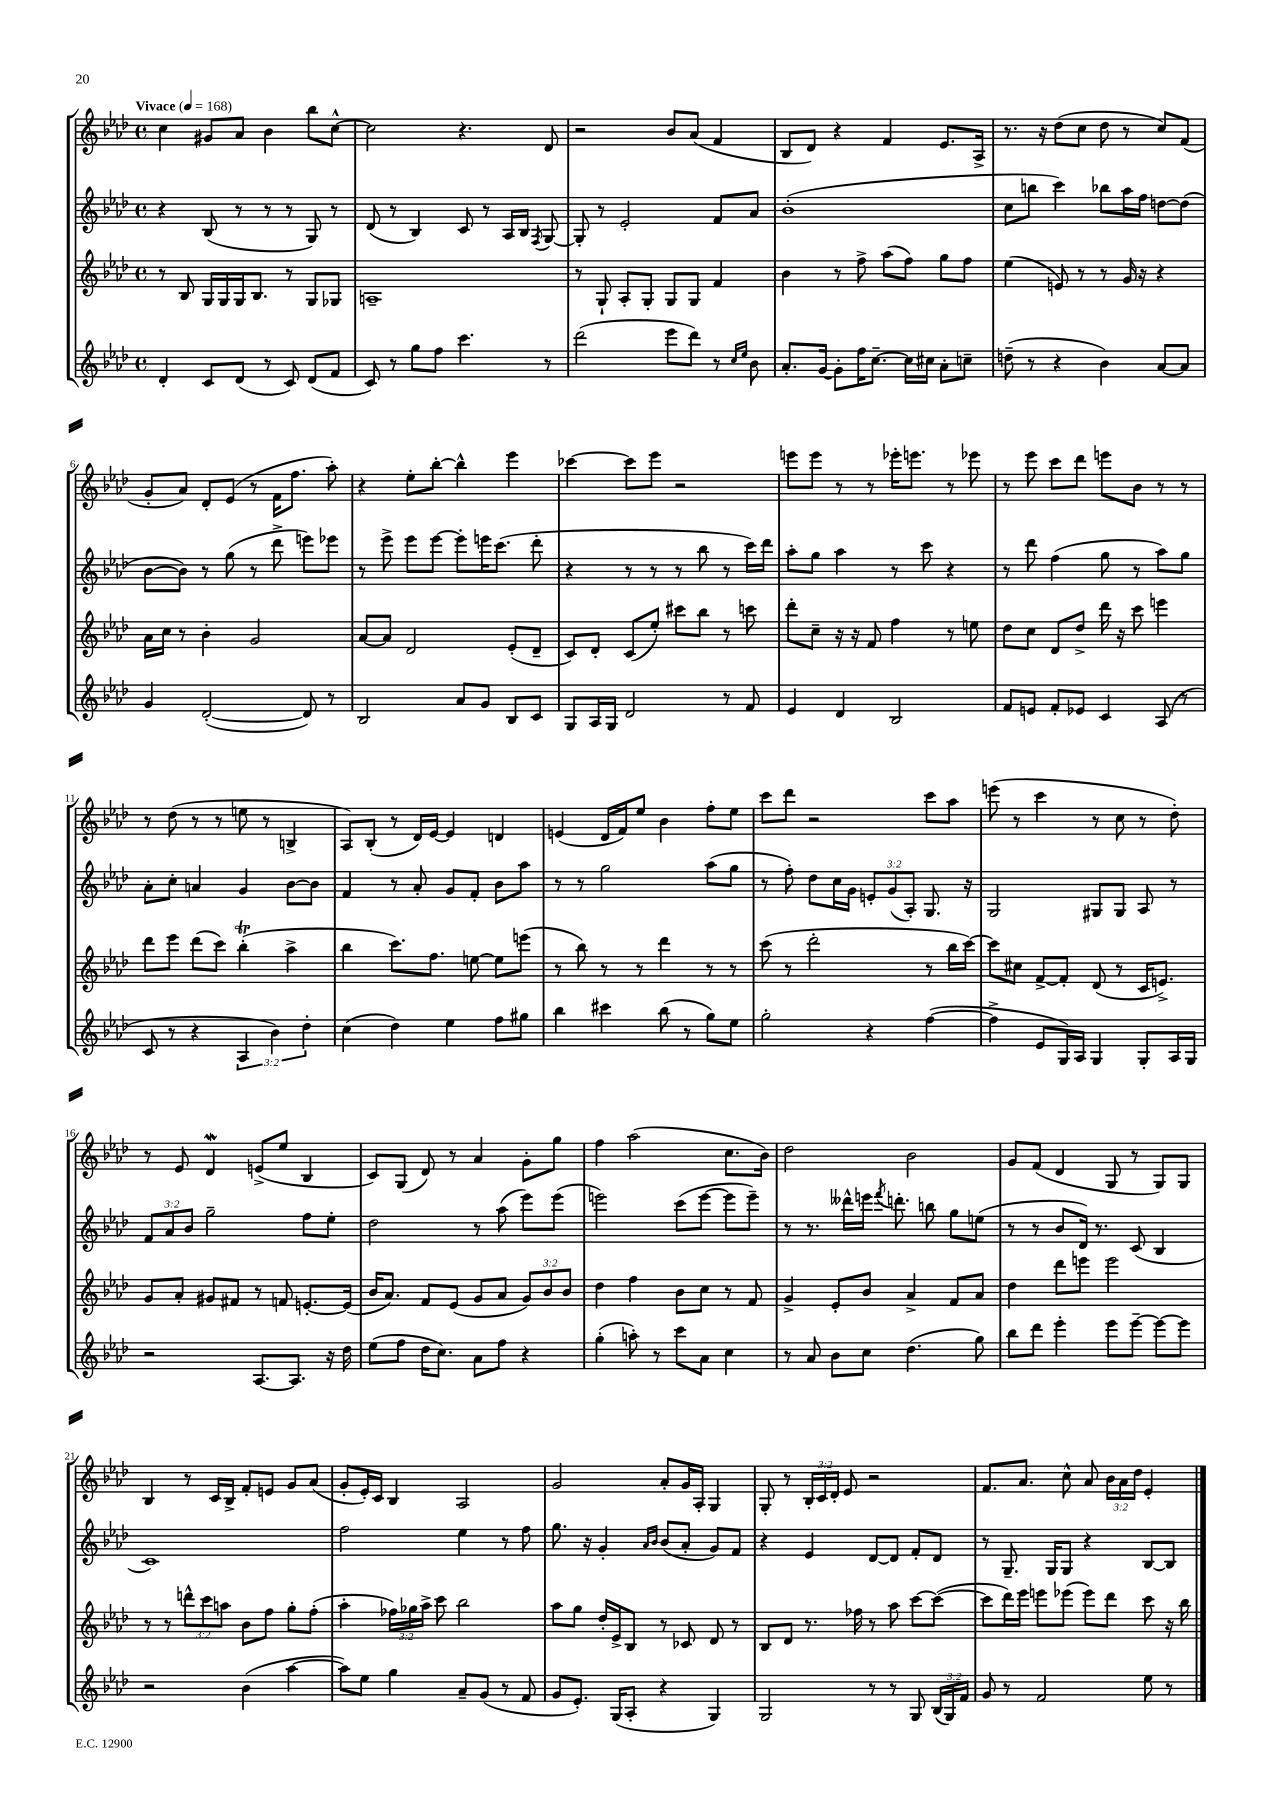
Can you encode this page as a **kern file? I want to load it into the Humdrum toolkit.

**kern	**kern	**kern	**kern
*staff4	*staff3	*staff2	*staff1
*clefG2	*clefG2	*clefG2	*clefG2
*k[b-e-a-d-]	*k[b-e-a-d-]	*k[b-e-a-d-]	*k[b-e-a-d-]
*M4/4	*M4/4	*M4/4	*M4/4
*met(c)	*met(c)	*met(c)	*met(c)
*MM168	*MM168	*MM168	*MM168
4d-'	8r	4r	4cc
.	8B-	.	.
8c	16G	(8B-	8g#
.	16G	.	.
(8d-	16G	8r	8a-
.	8.B-	.	.
8r	.	8r	4b-
8c)	8r	8r	.
(8d-	8G	8G)	8bb-
8f	8G-	8r	[8cc^^
=	=	=	=
8c)	1A~	(8d-	2cc]
8r	.	8r	.
8gg	.	4B-)	.
8ff	.	.	.
4.ccc	.	8c	4.r
.	.	8r	.
.	.	16A-	.
.	.	16B-	.
.	.	8qF	.
8r	.	[8G	8d-
=	=	=	=
(2ddd-	8r	8G']	2r
.	8G`	8r	.
.	8A-'	2e-'	.
.	8G'	.	.
8eee-	8G	.	8b-
8ddd-)	8G	.	(8a-
8r	4f	8f	4f
16qqcc	.	.	.
16qqee-	.	.	.
8b-	.	8a-	.
=	=	=	=
8.a-'	4b-	(1b-'	8B-
.	.	.	8d-)
[16g	.	.	.
8g']	8r	.	4r
16ff	8ff^	.	.
[8.cc~	.	.	.
.	(8aa-	.	4f
16cc]	8ff)	.	.
16cc#	.	.	.
8a-'	8gg	.	8.e-
8cc~	8ff	.	.
.	.	.	16A-^
=	=	=	=
(8dd~	(4ee-	8cc	8.r
8r	.	8bb	.
.	.	.	16r
4r	8e)	4ccc)	(8dd-
.	8r	.	8cc
4b-)	8r	8bb-	8dd-
.	16g	16aa-	8r
.	16r	16ff	.
[8a-	4r	[8dd	8cc)
8a-]	.	(8dd]	(8f
=	=	=	=
4g	16a-	[8b-	8g'
.	16cc	.	.
.	8r	8b-])	8a-)
([2d-'	4b-'	8r	8d-'
.	.	(8gg	(8e-
.	2g	8r	8r
.	.	8ddd-^	16f
.	.	.	8.ff
8d-])	.	8eee)	.
8r	.	8eee-	8aa-')
=	=	=	=
2B-	[8a-	8r	4r
.	8a-]	8eee-^	.
.	2d-	8eee-	8ee-'
.	.	[8eee-	[8bb-'
8a-	.	8eee-']	4bb-^^]
8g	.	16eee	.
.	.	(8.ccc	.
8B-	(8e-'	.	4eee-
8c	8d-~	8ddd-'	.
=	=	=	=
8G	8c)	4r	[4ccc-
16A-	8d-'	.	.
16G	.	.	.
2d-	(8c	8r	8ccc-]
.	8ee-')	8r	8eee-
.	8ccc#	8r	2r
.	8bb-	8bb-	.
8r	8r	8r	.
8f	8ccc	16ccc)	.
.	.	16ddd-	.
=	=	=	=
4e-	8ddd-'	8aa-'	8eee
.	8cc~	8gg	8eee
4d-	16r	4aa-	8r
.	16r	.	.
.	8f	.	8r
2B-	4ff	8r	16eee-'
.	.	.	8.eee
.	.	8ccc	.
.	8r	4r	8r
.	8ee	.	8eee-
=	=	=	=
8f	8dd-	8r	8r
8e	8cc	8ddd-	8eee-
8f'	8d-	(4ff	8ccc
8e-	8dd-^	.	8ddd-
4c	16ddd-	8gg	8eee
.	16r	.	.
.	8ccc	8r	8b-
(8A-	4eee	8aa-)	8r
8r	.	8gg	8r
=	=	=	=
8c	8ddd-	8a-'	8r
8r	8eee-	8cc'	(8dd-
4r	(8ddd-	4a	8r
.	8ccc)	.	8r
6A-	(4bb-'	4g	8ee
.	.	.	8r
6b-)	.	.	.
.	4aa-^	[8b-	4B^
6dd-'	.	.	.
.	.	8b-]	.
=	=	=	=
(4cc	4bb-	4f	8A-)
.	.	.	(8B-'
4dd-)	8.ccc)	8r	8r
.	.	8a-'	16d-)
.	8.ff	.	[16e-
4ee-	.	8g	4e-]
.	[8ee	8f'	.
8ff	8ee]	8b-	4d
8gg#	(8eee	8aa-	.
=	=	=	=
4bb-	8r	8r	(4e
.	8bb-)	8r	.
4ccc#	8r	2gg	16d-
.	.	.	16f)
.	8r	.	8ee-
(8bb-	4ddd-	.	4b-
8r	.	.	.
8gg)	8r	(8aa-	8ff'
8ee-	8r	8gg	8ee-
=	=	=	=
2gg'	(8ccc	8r	8ccc
.	8r	8ff')	8ddd-
.	2ddd-'	8dd-	2r
.	.	16cc	.
.	.	16g	.
4r	.	12e'	.
.	.	(12g	.
.	.	12A-')	.
([4ff	8r	8.G	8ccc
.	16bb-	.	8aa-
.	[16ccc)	16r	.
=	=	=	=
4ff^]	8ccc]	2G	(8eee
.	8cc#	.	8r
8e-	[8f^	.	4ccc
16G)	8f']	.	.
16A-	.	.	.
4G	(8d-	8G#	8r
.	8r	8G#	8cc
8G'	16c	8A-	8r
.	8.e^)	.	.
16A-	.	8r	8dd-')
16G	.	.	.
=	=	=	=
2r	8g	12f	8r
.	.	12a-	.
.	8a-'	.	8e-
.	.	12b-	.
.	8g#	2gg~	4d-
.	8f#	.	.
[8.A-	8r	.	(8e^
.	8f	.	8ee-
8.A-]	.	.	.
.	[8.e'	8ff	4B-
16r	.	8ee-'	.
16dd-	(16e]	.	.
=	=	=	=
(8ee-	16b-	2dd-	8c)
.	8.a-)	.	.
8ff	.	.	(8G
16dd-	8f	.	8d-)
8.cc)	.	.	.
.	(8e-	.	8r
8a-	8g	8r	4a-
8ff	8a-	(8aa-	.
4r	12g)	8eee-)	8g'
.	12b-	.	.
.	.	(8eee-	8gg
.	12b-	.	.
=	=	=	=
(4gg'	4dd-	2eee)	4ff
8aa')	4ff	.	(2aa-
8r	.	.	.
8ccc	8b-	(8ccc	.
8a-	8cc	[8eee	.
4cc	8r	8eee]	8.cc
.	8f	8eee~)	.
.	.	.	16b-)
=	=	=	=
8r	4g^	8r	2dd-
8a-	.	8.r	.
8b-	8e-'	.	.
.	.	16ddd--^^	.
8cc	8b-	16eee	.
.	.	8qfff	.
.	.	8.ddd'	.
(4.dd-	4a-^	.	2b-
.	.	8bb	.
.	8f	8gg	.
8gg)	8a-	(8ee	.
=	=	=	=
8bb-	4dd-	8r	8g
8ddd-	.	8r	(8f
4eee-'	8ddd-	8b-	4d-
.	8eee	16d-)	.
.	.	8.r	.
8eee-	2eee	.	8G
[8eee-~	.	(8c	8r
8eee-_	.	4B-	8G)
8eee-]	.	.	8G
=	=	=	=
2r	8r	1c)	4B-
.	8r	.	.
.	12ddd^^	.	8r
.	12ccc	.	.
.	.	.	16c
.	12aa	.	.
.	.	.	16B-^
(4b-	8b-	.	8f'
.	8ff	.	8e
[4aa-	8gg'	.	8g
.	(8ff'	.	(8a-
=	=	=	=
8aa-])	4aa-'	2ff	8g'
8ee-	.	.	16e-')
.	.	.	16c
4gg	24ff-)	.	4B-
.	24gg-	.	.
.	24aa-^	.	.
.	8ccc	.	.
8a-~	2bb-	4ee-	2A-
(8g	.	.	.
8r	.	8r	.
8f	.	8ff	.
=	=	=	=
8g	8aa-	8.gg	2g
8.e-')	8gg	.	.
.	.	16r	.
.	16dd-'	4g'	.
(16G	16e-^	.	.
8A-'	8B-	.	.
.	.	16qqa-	.
.	.	16qqb-	.
4r	8r	(8b-	8a-'
.	8c-	8a-'	16g
.	.	.	16A-'
4G)	8d-	8g)	4G
.	8r	8f	.
=	=	=	=
2G	8B-	4r	8G'
.	8d-	.	8r
.	8.r	4e-	24B-'
.	.	.	24c
.	.	.	24d-'
.	.	.	8e-
.	16ff-	.	.
8r	8r	[8d-	2r
8r	8aa-	8d-]	.
8G	[8ccc	8f'	.
(24B-	(8ccc_	8d-	.
24G)	.	.	.
24f	.	.	.
=	=	=	=
8g	8ccc]	8r	8.f
8r	16ddd-)	8.G~	.
.	16eee-	.	8.a-
2f	8eee	.	.
.	.	16G	.
.	(8eee-	8G	8cc^^
.	8eee-)	4r	8a-
.	8ddd-	.	24b-
.	.	.	24a-
.	.	.	24dd-
8ee-	8ccc	[8B-	4e-'
8r	16r	8B-]	.
.	16bb-	.	.
==	==	==	==
*-	*-	*-	*-
